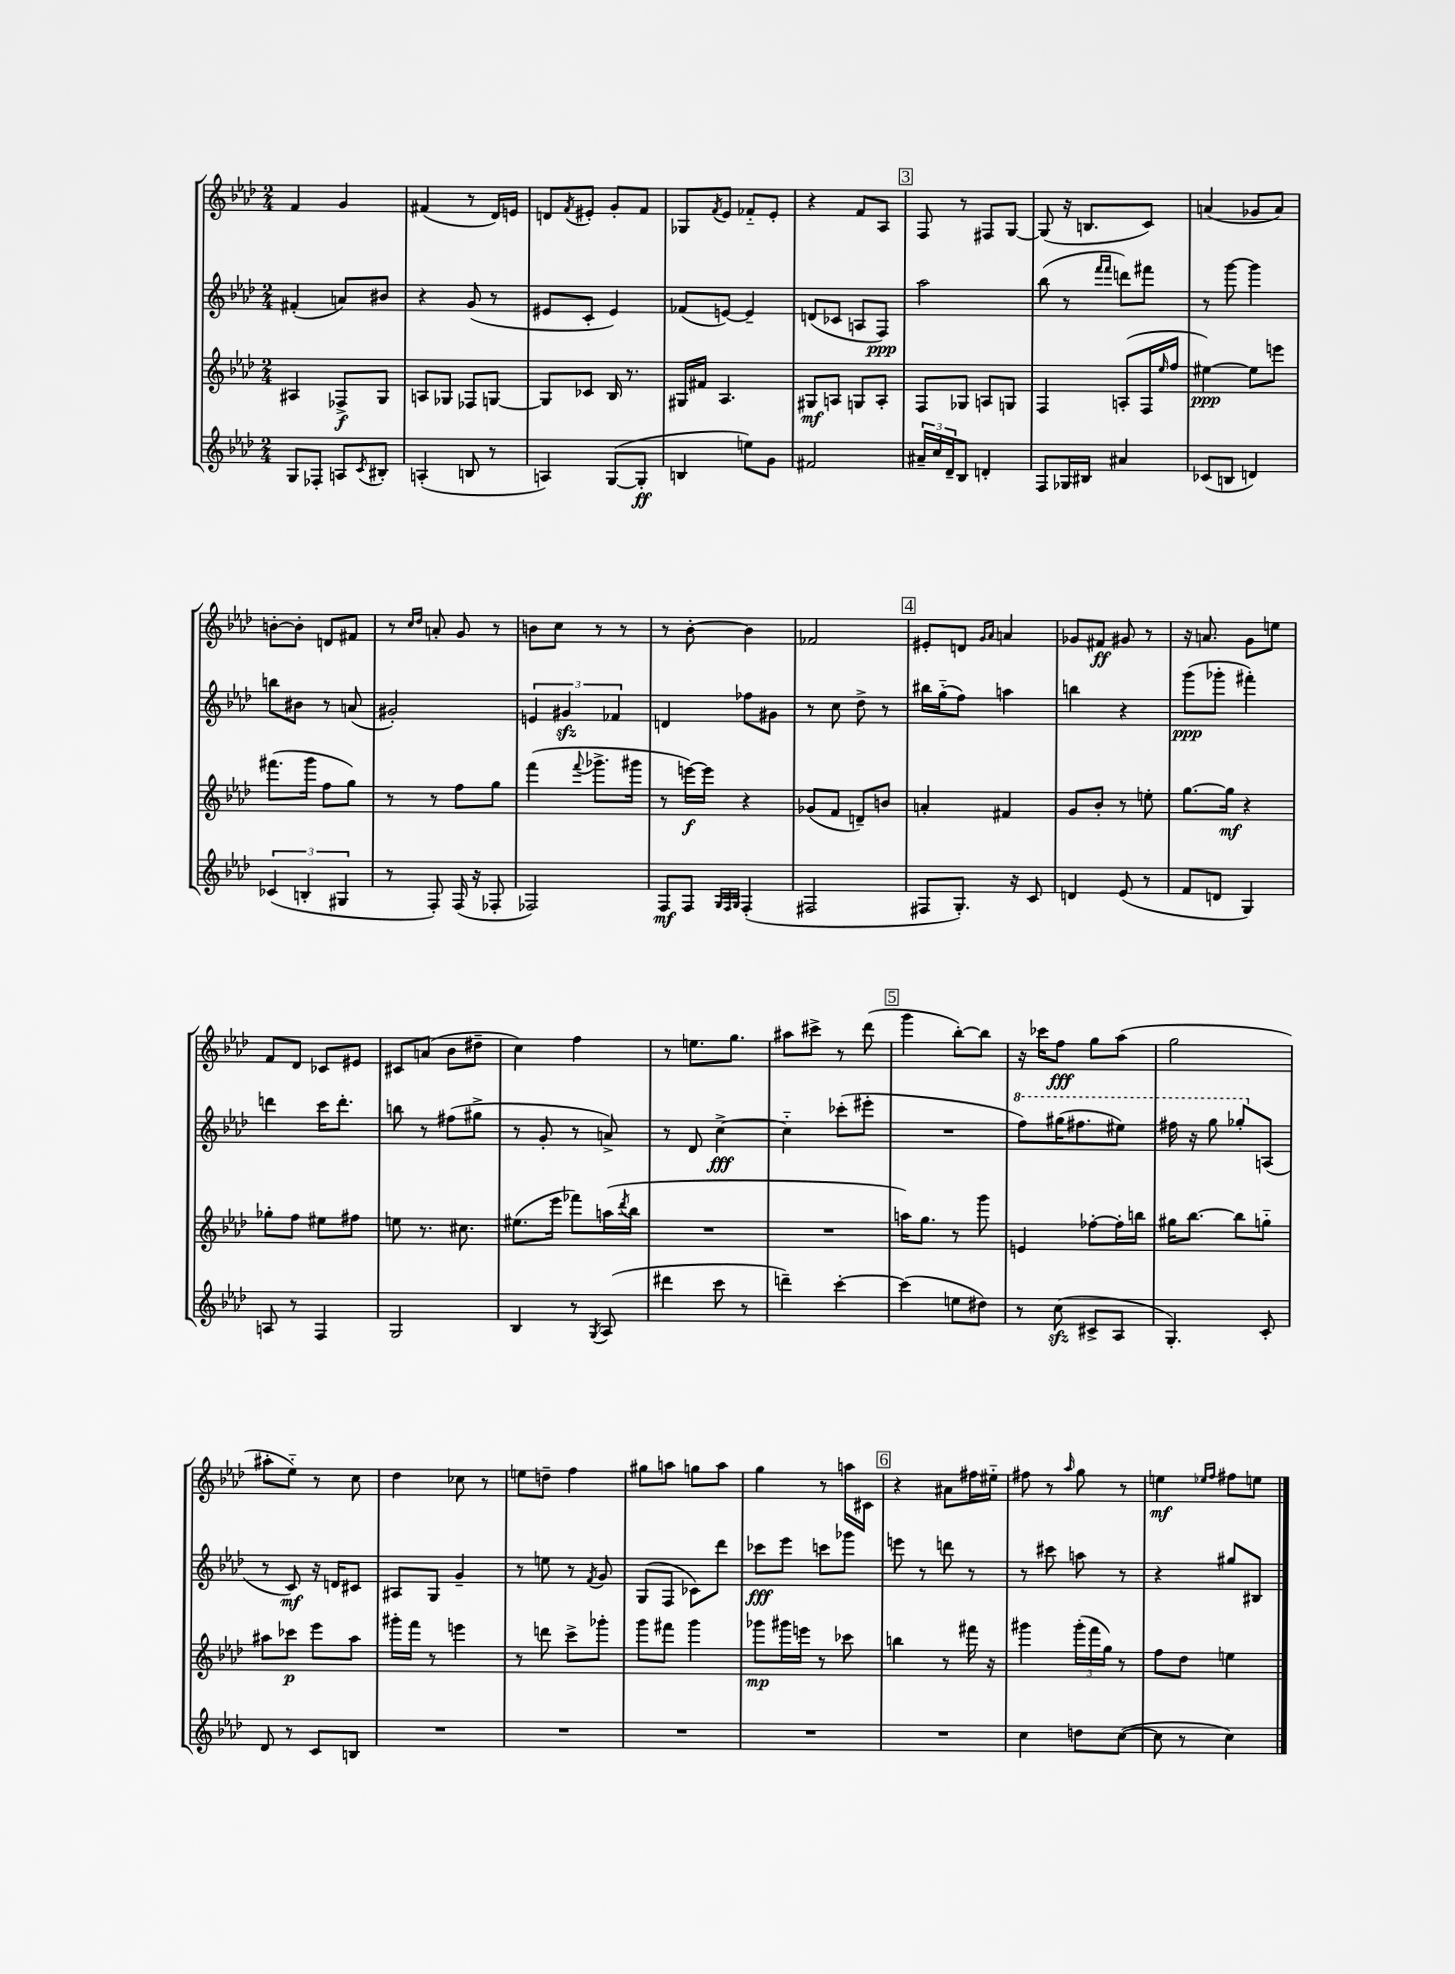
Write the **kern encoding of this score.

**kern	**kern	**kern	**kern
*staff4	*staff3	*staff2	*staff1
*clefG2	*clefG2	*clefG2	*clefG2
*k[b-e-a-d-]	*k[b-e-a-d-]	*k[b-e-a-d-]	*k[b-e-a-d-]
*M2/4	*M2/4	*M2/4	*M2/4
8G	4A#	(4f#'	4f
8F-'	.	.	.
8A	8F-^	8a)	4g
8qc	.	.	.
8B#'	8G	8b#	.
=	=	=	=
(4A'	8A	4r	(4f#
.	8G-	.	.
8B	8F-	(8g	8r
8r	[8G	8r	16d-)
.	.	.	16e
=	=	=	=
4A)	8G]	8e#	8d
.	.	.	8qf
.	8c-	8c'	8e#'
([8G	16B-	4e#)	8g'
.	8.r	.	.
8G']	.	.	8f
=	=	=	=
4B	16G#	(8f-	8G-
.	16f#	.	.
.	.	.	8qf
.	4.A-	[8e)	8e-
8ee)	.	4e~]	8f-'~
8g	.	.	8e-'
=	=	=	=
2f#	8G#	(8d	4r
.	8A	8c-	.
.	8G	8A	8f
.	8A'	8F)	8A-
=	=	=	=
24a#~	8F	2aa-	8F
24cc	.	.	.
24d-~	.	.	.
8B-	8G-	.	8r
4d'	8A	.	8F#
.	8G	.	[8G
=	=	=	=
8F	4F	(8bb-	(8G]
16G-	.	8r	16r
16B#	.	.	8.B
.	.	16qqfff	.
.	.	16qqfff	.
4a#	(8A'	8ddd)	.
.	16F	8fff#	8c)
.	16qqee-	.	.
.	16ff	.	.
=	=	=	=
(8c-	[4ee#)	8r	(4a
8B	.	[8ggg	.
4d)	8ee#]	4ggg]	8g-
.	8eee	.	8a)
=	=	=	=
(6c-	(8.fff#	8bb	[8b'
.	.	8b#	8b']
6B'	.	.	.
.	16ggg	.	.
.	8ff	8r	8d
6G#	.	.	.
.	8gg)	(8a	8f#
=	=	=	=
8r	8r	2g#')	8r
.	.	.	16qqcc
.	.	.	16qqdd-
8F')	8r	.	8a'
(16F	8ff	.	8g
16r	.	.	.
8F-'	8gg	.	8r
=	=	=	=
2F-)	(4fff	6e	8b
.	.	.	8cc
.	.	6g#	.
.	8qqfff	.	.
.	8.ggg-^	.	8r
.	.	6f-	.
.	.	.	8r
.	16ggg#	.	.
=	=	=	=
8F	8r	4d	8r
8F	[16eee)	.	[8b-'
.	16eee]	.	.
32qqG	.	.	.
32qqF	.	.	.
32qqG	.	.	.
(4F'	4r	8ff-	4b-]
.	.	8g#	.
=	=	=	=
2F#	(8g-	8r	2f-
.	8f	8cc	.
.	8d~)	8dd-^	.
.	8b	8r	.
=	=	=	=
8F#	4a'	16bb#	8e#'
.	.	(16gg'~	.
8.G')	.	8ff)	8d
.	.	.	16qqg
.	.	.	16qqa-
.	4f#	4aa	4a
16r	.	.	.
8c	.	.	.
=	=	=	=
4d	8g	4bb	8g-
.	8b-'	.	8f#
(8e-	8r	4r	8g#
8r	8ee'	.	8r
=	=	=	=
8f	[8.gg	(8ggg	16r
.	.	.	8.a
8d	.	8ggg-'	.
.	16gg]	.	.
4G)	4r	4fff#')	8g
.	.	.	8ee
=	=	=	=
8A	8gg-'	4ddd	8f
8r	8ff	.	8d-
4F	8ee#	16ccc	8c-
.	.	8.ddd'	.
.	8ff#	.	8e#
=	=	=	=
2G	8ee	8bb	8c#
.	8.r	8r	(8a
.	.	(8ff#	8b-
.	8.cc#	.	.
.	.	8gg#^	8dd#~
=	=	=	=
4B-	(8.ee#	8r	4cc)
.	.	8g'	.
.	16eee-	.	.
8r	8fff-)	8r	4ff
8qG	.	.	.
(8A-	(16aa	8a^)	.
.	8qddd-	.	.
.	16bb-	.	.
=	=	=	=
4ddd#	2r	8r	8r
.	.	8d-	8.ee
8ccc	.	[4cc^	.
.	.	.	8.gg
8r	.	.	.
=	=	=	=
4ddd~)	2r	4cc'~]	8aa#
.	.	.	8ccc#^
[4ccc'	.	(8ccc-'	8r
.	.	8eee#'	(8ddd-
=	=	=	=
(4ccc]	16aa)	2r	4ggg
.	8.gg	.	.
8ee	8r	.	[8bb-')
8dd#)	8ggg	.	8bb-]
=	=	=	=
8r	4e	8fff)	16r
.	.	.	16ccc-
(8cc	.	(16ggg#	8ff
.	.	8.fff#	.
8c#^	[8ff-'	.	8gg
8A-	16ff-']	8eee#)	(8aa-
.	16bb	.	.
=	=	=	=
4.G')	16gg#	16fff#	2gg
.	[8.bb-	16r	.
.	.	8ggg	.
.	8bb-]	8ggg-'	.
8c'	8gg'~	(8A	.
=	=	=	=
8d-	8aa#	8r	8aa#'
8r	8ccc-	8c)	8ee-'~)
8c	8eee-	16r	8r
.	.	16d	.
8B	8aa#	8c#	8cc
=	=	=	=
2r	16ggg#'	8A#	4dd-
.	16fff	.	.
.	8r	8G	.
.	4eee	4g~	8cc-
.	.	.	8r
=	=	=	=
2r	8r	8r	8ee
.	8ddd	8ee	8dd~
.	8ccc^	8r	4ff
.	.	8qf	.
.	8ggg-'	8g	.
=	=	=	=
2r	8ggg	(8G	8gg#
.	8fff#	8F	8aa
.	4ggg	8c-)	8gg
.	.	8ddd-	8aa
=	=	=	=
2r	8ggg-	8ccc-	4gg
.	16ggg#	8eee-	.
.	16eee	.	.
.	8r	8ccc	8r
.	8ccc-	8ggg-	16aa
.	.	.	16c#
=	=	=	=
2r	4bb	8eee	4r
.	.	8r	.
.	8r	8ddd	8a#
.	16fff#	8r	16ff#
.	16r	.	16ee#'~
=	=	=	=
4cc	4ggg#	8r	8ff#
.	.	8ccc#	8r
.	.	.	16qqaa-
8dd	(24ggg#'	8aa	8gg
.	24fff	.	.
.	24gg)	.	.
([8cc	8r	8r	8r
=	=	=	=
8cc]	8ff	4r	4ee
8r	8dd-	.	.
.	.	.	16qqee-
.	.	.	16qqff
4cc)	4ee	8gg#	8ff#
.	.	8B#	8ee
==	==	==	==
*-	*-	*-	*-
